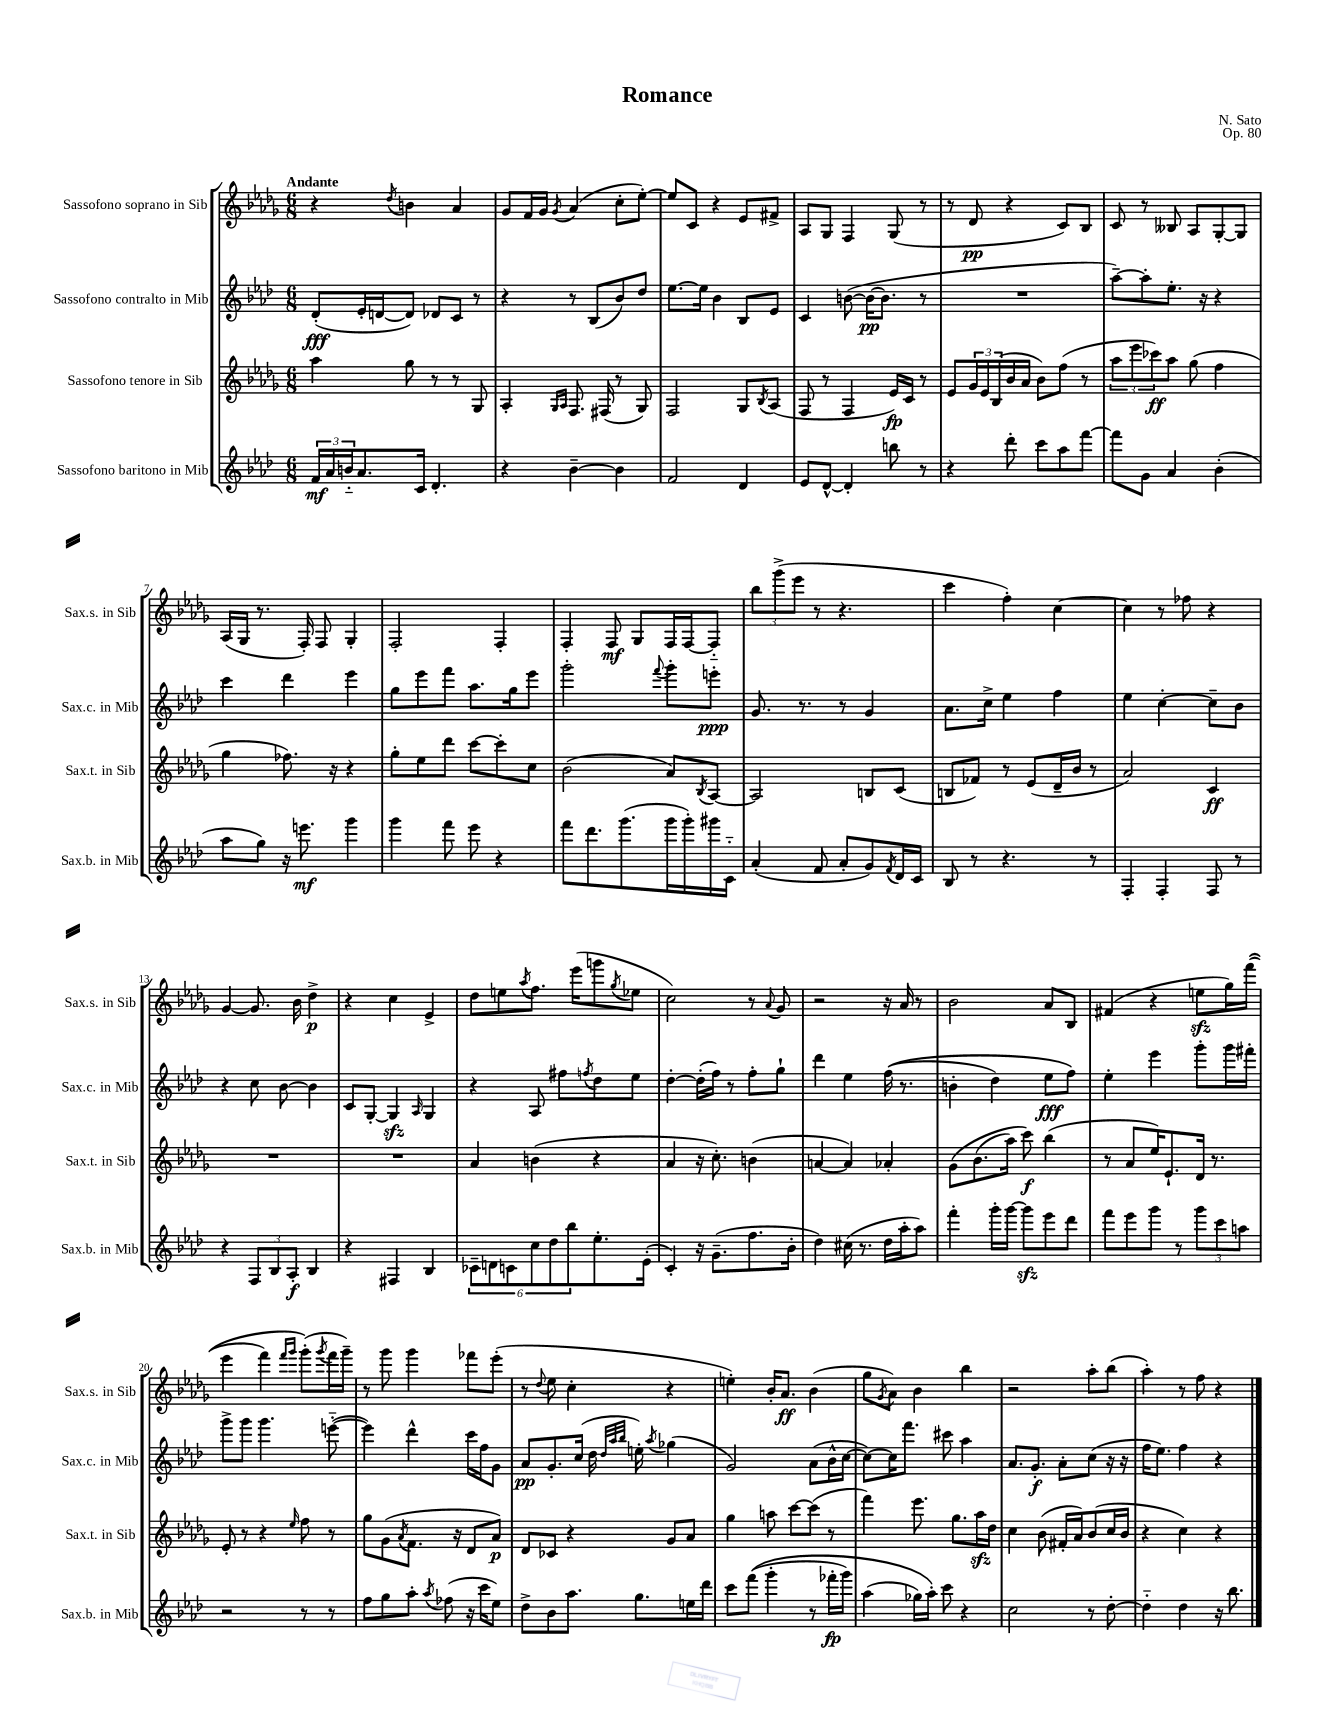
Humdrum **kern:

**kern	**kern	**kern	**kern
*staff4	*staff3	*staff2	*staff1
*clefG2	*clefG2	*clefG2	*clefG2
*k[b-e-a-d-]	*k[b-e-a-d-g-]	*k[b-e-a-d-]	*k[b-e-a-d-g-]
*M6/8	*M6/8	*M6/8	*M6/8
24f	4aa-	(8d-'	4r
24a-	.	.	.
24b'~	.	.	.
8.a-	.	16e-'	.
.	.	[16d	.
.	.	.	8qdd-
.	8gg-	8d])	4b
16c	.	.	.
4.d-'	8r	8d-	.
.	8r	8c	4a-
.	8G-	8r	.
=	=	=	=
4r	4A-'	4r	8g-
.	.	.	16f
.	.	.	16g-
.	16qqG-	.	.
.	16qqA-	.	8qg-
[4b-~	8.F	8r	(4a-
.	.	(8B-	.
.	(16F#	.	.
4b-]	8r	8b-)	8cc'
.	8G-)	8dd-	[8ee-')
=	=	=	=
2f	2F	[8.ee-	8ee-]
.	.	.	8c
.	.	16ee-]	.
.	.	4b-	4r
4d-	8G-	8B-	8e-
.	8qB-	.	.
.	(8A-	8e-	8f#^
=	=	=	=
8e-	8F	4c	8A-
[8d-^^	8r	.	8G-
4d-']	4F	([8b	4F
.	.	16b_	.
.	.	8.b]	.
8bb	16e-)	.	(8G-
.	16c	.	.
8r	8r	8r	8r
=	=	=	=
4r	8e-	2.r	8r
.	24g-	.	8d-
.	24e-	.	.
.	(24B-	.	.
8ddd-'	16b-	.	4r
.	16a-	.	.
8ccc	8b-)	.	.
8aa-	(8ff	.	8c)
[8fff	8r	.	8B-
=	=	=	=
8fff]	12aa-	[8aa-~)	8c
.	12eee-	.	.
8g	.	8aa-']	8r
.	12ccc-)	.	.
4a-	8aa-	8.ee-'	8B--
.	(8gg-	.	8A-
.	.	16r	.
(4b-'	4ff	4r	[8G-'
.	.	.	8G-]
=	=	=	=
8aa-	4gg-	4ccc	(16A-
.	.	.	16G-
8gg)	.	.	8.r
16r	8.ff-)	4ddd-	.
8.eee	.	.	16F')
.	.	.	8F
.	16r	.	.
4ggg	4r	4eee-	4G-'
=	=	=	=
4ggg	8gg-'	8gg	2F'
.	8ee-	8eee-	.
8fff	8ddd-	8fff	.
8eee-	[8ccc	8.aa-	.
4r	8ccc']	.	4F'
.	.	16gg	.
.	8cc	8eee-	.
=	=	=	=
8fff	(2b-	2ggg'	4F'
8.ddd-	.	.	.
.	.	.	8F
(8.ggg	.	.	.
.	.	.	8G-
.	.	8qqfff	.
16ggg	8a-)	8ggg'	16F
16ggg')	.	.	[16F
.	8qB-	.	.
16ggg#	[8A-	8eee'	8F'~]
16c'~	.	.	.
=	=	=	=
(4a-'	2A-]	8.g	12bb-
.	.	.	(12ggg-^
.	.	.	12eee-
.	.	8.r	.
8f	.	.	8r
8a-'	.	8r	4.r
8g)	8B	4g	.
8qf	.	.	.
16d-	(8c	.	.
16c	.	.	.
=	=	=	=
8B-	8B	8.a-	4ccc
8r	8f-)	.	.
.	.	16cc^	.
4.r	8r	4ee-	4ff')
.	(8e-	.	.
.	16d-~	4ff	[4cc
.	16b-	.	.
8r	8r	.	.
=	=	=	=
4F'	2a-)	4ee-	4cc]
4F'	.	[4cc'	8r
.	.	.	8ff-
8F	4c	8cc~]	4r
8r	.	8b-	.
=	=	=	=
4r	2.r	4r	[4g-
12F	.	8cc	8.g-]
12B-	.	.	.
.	.	[8b-	.
12A-'	.	.	.
.	.	.	16b-
4B-	.	4b-]	4dd-^
=	=	=	=
4r	2.r	8c	4r
.	.	[8G'	.
4F#	.	4G]	4cc
.	.	16qqA-	.
4B-	.	4G	4e-^
=	=	=	=
12c-~	4a-	4r	8dd-
12d	.	.	.
.	.	.	8ee
12c	.	.	.
.	.	.	8qaa-
12cc	(4b	8A-	8.ff
12dd-	.	.	.
.	.	8ff#	.
12bb-	.	.	.
.	.	.	(16eee-
.	.	8qff	.
8.ee-'	4r	8dd-	8ggg
.	.	.	8qgg-
.	.	8ee-	8ee-
(16e-'	.	.	.
=	=	=	=
4c')	4a-	[4dd-'	2cc)
16r	16r	(16dd-']	.
(8.g~	8.cc')	16ff)	.
.	.	8r	.
8.ff	(4b	8ff'	8r
.	.	.	8qqa-
.	.	8gg`	8g-
16b-'	.	.	.
=	=	=	=
4dd-)	[4a	4ddd-	2r
(16cc#	4a])	4ee-	.
8.r	.	.	.
16dd-	4a-'	&((16ff	16r
16aa-'	.	8.r	16a-
8aa-)	.	.	8r
=	=	=	=
4fff'	&(8g-	4b'	2b-
.	(8.b-	.	.
16ggg'	.	4dd-)	.
[16ggg	16aa-)	.	.
8ggg]	8ccc&)	.	.
8eee-	(4bb-	8ee-	8a-
8ddd-	.	8ff&)	8B-
=	=	=	=
8fff	8r	4ee-'	(4f#
8eee-	8a-	.	.
8ggg	16ee-)	4eee-	4r
.	8.e-`	.	.
8r	.	.	.
12ggg	16d-	8ggg'	8ee
.	8.r	.	.
12ccc	.	.	.
.	.	16ggg	16gg-)
12aa	.	.	.
.	.	16fff#'	&((16fff
=	=	=	=
2r	8e-'	8ggg^	4eee-
.	8r	8ggg	.
.	4r	4.ggg	4fff)
.	.	.	16qqfff
.	16qqee-	.	16qqggg-
8r	8ff	.	(8ggg-'&)
.	.	.	8qggg-
8r	8r	([8eee'~	16fff
.	.	.	16ggg-~)
=	=	=	=
8ff	8gg-	4eee])	8r
8gg	(8g-	.	8ggg-
.	8qa-	.	.
8aa-'	8.f	4ddd-^^	4ggg-
8qaa-	.	.	.
(8ff-	.	.	.
.	16r	.	.
16r	8d-	16ccc	8fff-
16ccc	.	16ff	.
8ee-)	8a-)	8g	(8eee-'
=	=	=	=
8dd-^	8d-	8a-	8r
.	.	.	8qqdd-
8b-	8c-	8.g'	8ee-
8.aa-	4r	.	4cc'
.	.	(16cc	.
.	.	16dd-	.
.	.	32qqdd-	.
.	.	32qqaa-	.
.	.	32qqbb-	.
8.gg	.	16ee')	.
.	.	8qaa-	.
.	8g-	(4gg-	4r
16ee	8a-	.	.
16ddd-	.	.	.
=	=	=	=
8ccc	4gg-	2g)	4ee')
&((8fff	.	.	.
4ggg'	8aa	.	16b-'
.	.	.	8.a-
.	[8ccc	.	.
8r	(8ccc]	(8a-	(4b-
16fff-'	8r	16b-^^	.
16ggg)	.	[16cc	.
=	=	=	=
(4aa-	4fff)	8cc_)	8gg-
.	.	.	8qg-
.	.	16cc]	8a-)
.	.	8.fff	.
16gg-)	8.eee-	.	4b-
16aa-'&)	.	.	.
8ccc	.	8ccc#	.
.	8.gg-	.	.
4r	.	4aa-	4bb-
.	16aa-	.	.
.	16dd-	.	.
=	=	=	=
2cc	4cc	8.a-	2r
.	.	8.g'	.
.	(8b-	.	.
.	16f#'	8a-'	.
.	16a-)	.	.
8r	(8b-	(8cc	8aa-'
[8dd-'	16cc	16r	(8bb-
.	16b-	16r	.
=	=	=	=
4dd-'~]	4r	16ff	4aa-')
.	.	8.ee-)	.
4dd-	4cc)	4ff	8r
.	.	.	8ff
16r	4r	4r	4r
8.bb-	.	.	.
==	==	==	==
*-	*-	*-	*-
